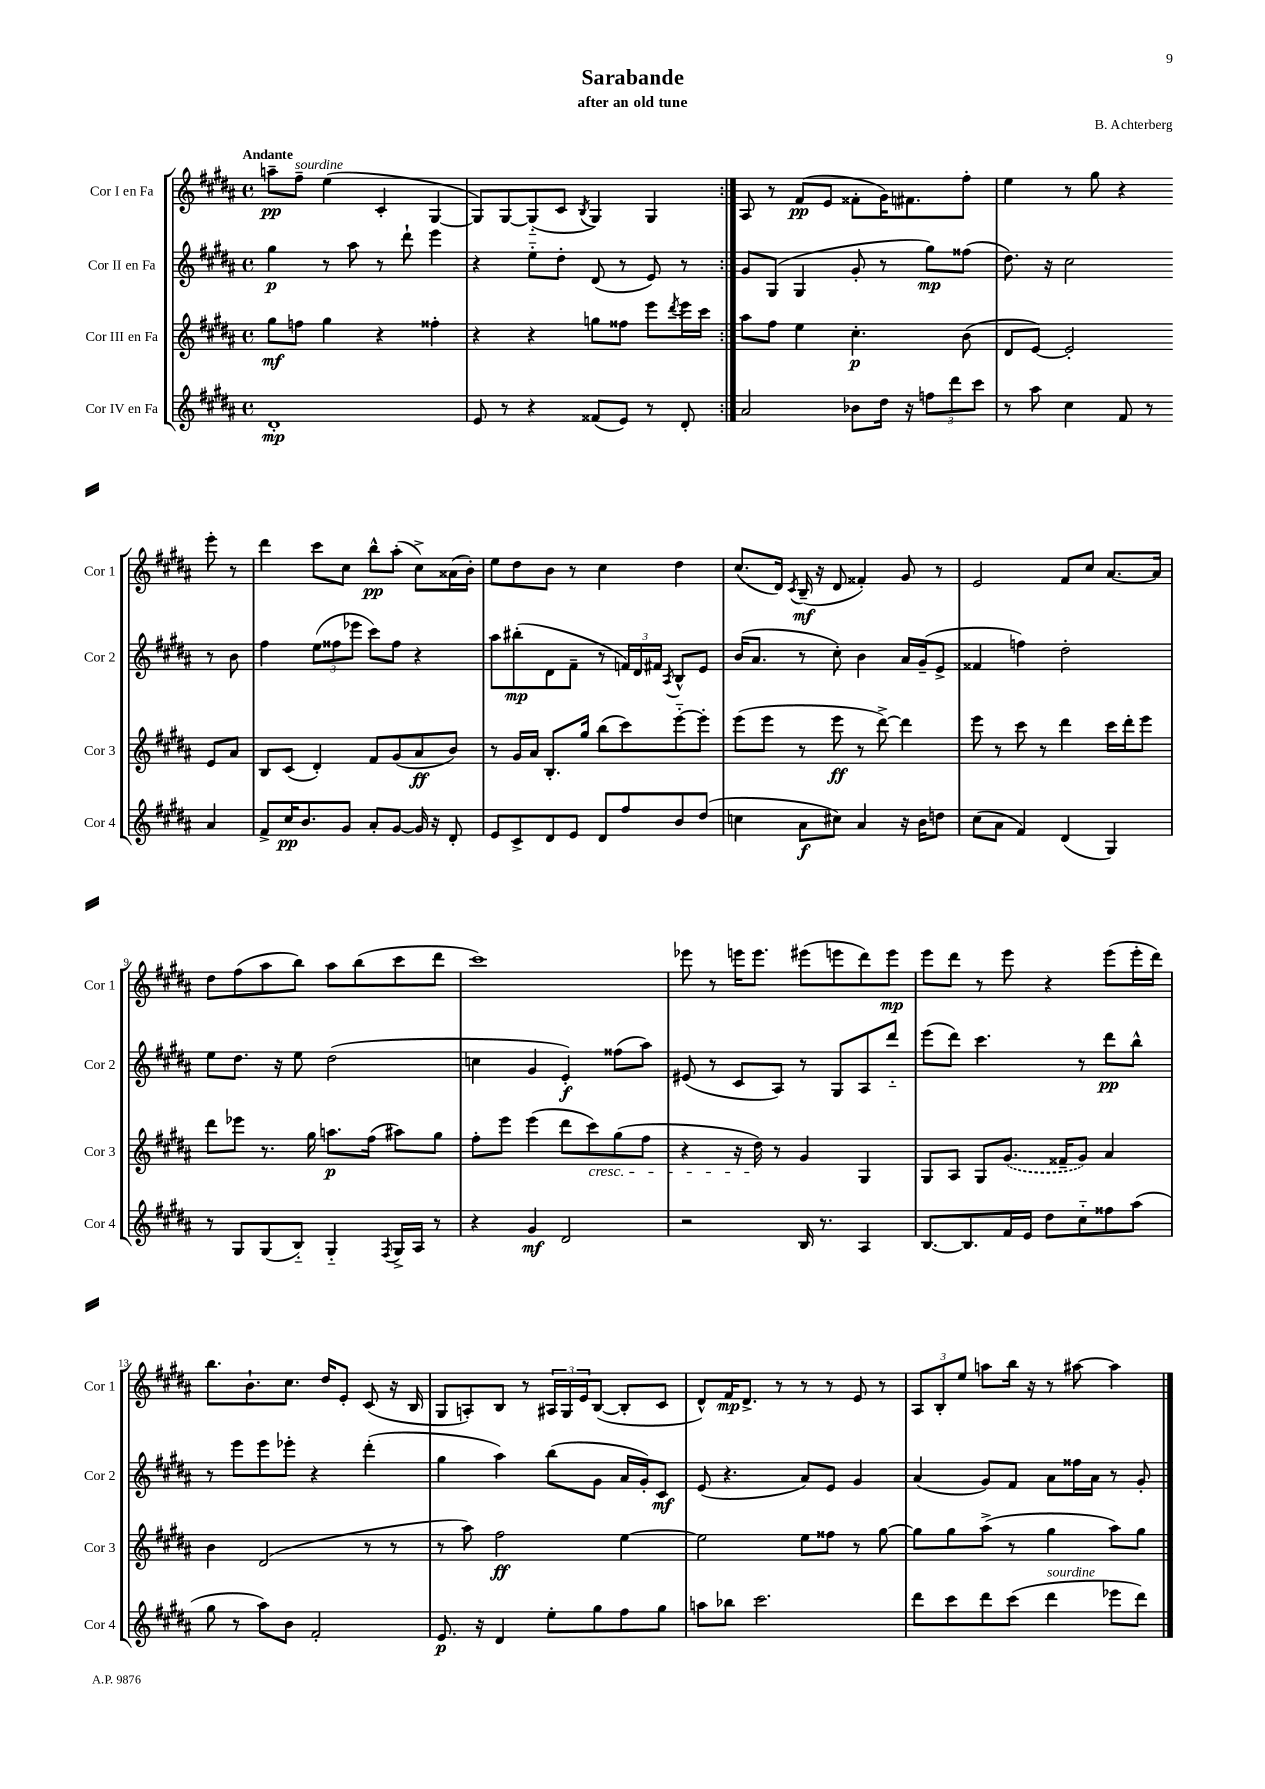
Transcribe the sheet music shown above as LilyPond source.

\header { title = "Sarabande" composer = "B. Achterberg" subtitle = "after an old tune" }
<<
\new StaffGroup <<
\new Staff = "s0" \with { instrumentName = "Cor I en Fa" shortInstrumentName = "Cor 1" } {
    \clef treble \key b \major \defaultTimeSignature \time 4/4 \tempo "Andante"
    \repeat volta 2 { a''8--\pp fis''8--^\markup { \italic "sourdine" } e''4( cis'4-. gis4~ |
    gis8) gis8~ gis8-_( cis'8 \acciaccatura { b8 } gis4) gis4 | }
    ais8 r8 fis'8\pp( e'8 fisis'8-. gis'16) fis'8. fis''8-. |
    e''4 r8 gis''8 r4 e'''8-. r8 |
    dis'''4 cis'''8 cis''8 b''8-^\pp ais''8-.( cis''8->) aisis'16( b'16-.) |
    e''8 dis''8 b'8 r8 cis''4 dis''4 |
    cis''8.( dis'16) \acciaccatura { cis'8 } b16--\mf( r16 dis'8 fisis'4-.) gis'8 r8 |
    e'2 fis'8 cis''8 ais'8.~ ais'16 |
    dis''8 fis''8( ais''8 b''8) ais''8 b''8( cis'''8 dis'''8 |
    cis'''1) |
    ees'''8 r8 e'''16 e'''8. eis'''8( e'''8 dis'''8) e'''8\mp |
    e'''8 dis'''8 r8 e'''8 r4 e'''8( e'''16-. dis'''16) |
    b''8. b'8.-! cis''8. dis''16 e'8-. cis'8( r16 b16 |
    gis8 a8-.) b8 r8 \tuplet 3/2 { ais16 gis16 e'16 } b8~( b8-. cis'8 |
    dis'8-^) fis'16\mp dis'8.-> r8 r8 r8 e'8 r8 |
    \tuplet 3/2 { ais8 b8-. e''8 } a''8 b''16 r16 r8 ais''8~ ais''4 \bar "|." |
}
\new Staff = "s1" \with { instrumentName = "Cor II en Fa" shortInstrumentName = "Cor 2" } {
    \clef treble \key b \major \defaultTimeSignature \time 4/4
    \repeat volta 2 { gis''4\p r8 ais''8 r8 dis'''8-! e'''4 |
    r4 e''8-_ dis''8-. dis'8( r8 e'8) r8 | }
    gis'8 gis8( gis4 gis'8-. r8 gis''8\mp) fisis''8( |
    dis''8.) r16 cis''2 r8 b'8 |
    fis''4 \tuplet 3/2 { e''8( fisis''8 ees'''8 } cis'''8) fisis''8 r4 |
    ais''8 bis''8-.\mp( dis'8 fis'8-- r8 \tuplet 3/2 { f'16) dis'16 fis'16 } \acciaccatura { ais8 } b8-^ e'8 |
    b'16( ais'8. r8 cis''8-.) b'4 ais'16 gis'16--( e'8-> |
    fisis'4 f''4) dis''2-. |
    e''8 dis''8. r16 e''8 dis''2( |
    c''4 gis'4 e'4-.\f) fisis''8( ais''8) |
    eis'8( r8 cis'8 ais8) r8 gis8 ais8 dis'''8-_ |
    e'''8( dis'''8) cis'''4. r8 dis'''8\pp b''8-^ |
    r8 e'''8 e'''8 ees'''8-. r4 dis'''4-.( |
    gis''4 ais''4) b''8( gis'8 ais'16 gis'16-.) cis'8\mf |
    e'8( r4. ais'8) e'8 gis'4 |
    ais'4( gis'8) fis'8 ais'8 fisis''16 ais'16 r8 gis'8-. \bar "|." |
}
\new Staff = "s2" \with { instrumentName = "Cor III en Fa" shortInstrumentName = "Cor 3" } {
    \clef treble \key b \major \defaultTimeSignature \time 4/4
    \repeat volta 2 { gis''8\mf f''8 gis''4 r4 fisis''4-. |
    r4 r4 g''8 fisis''8 e'''8 \acciaccatura { dis'''8 } e'''16 cis'''16 | }
    ais''8 fis''8 e''4 cis''4.-.\p b'8( |
    dis'8 e'8~) e'2-. e'8 ais'8 |
    b8 cis'8( dis'4-.) fis'8 gis'8( ais'8\ff b'8) |
    r8 gis'16 ais'16 b8.-. gis''16 b''8( cis'''8) e'''8~-_ e'''8-. |
    e'''8( e'''8 r8 e'''8\ff r8 dis'''8~->) dis'''4 |
    e'''8 r8 cis'''8 r8 dis'''4 cis'''16 dis'''16-. e'''8 |
    dis'''8 ees'''8 r8. gis''16 a''8.\p fis''16( ais''8) gis''8 |
    fis''8-. e'''8 e'''4( dis'''8 cis'''8\cresc) gis''8( fis''8 |
    r4 r16 dis''16\!) r8 gis'4 gis4 |
    gis8 ais8 gis8 \once \slurDashed gis'8.( fisis'16-- gis'8) ais'4 |
    b'4 dis'2( r8 r8 |
    r8 ais''8) fis''2\ff e''4~ |
    e''2 e''8 fisis''8 r8 gis''8~ |
    gis''8 gis''8 ais''8->( r8 gis''4 ais''8) gis''8 \bar "|." |
}
\new Staff = "s3" \with { instrumentName = "Cor IV en Fa" shortInstrumentName = "Cor 4" } {
    \clef treble \key b \major \defaultTimeSignature \time 4/4
    \repeat volta 2 { dis'1-.\mp |
    e'8 r8 r4 fisis'8( e'8) r8 dis'8-. | }
    ais'2 bes'8 dis''16 r16 \tuplet 3/2 { f''8 dis'''8 cis'''8 } |
    r8 ais''8 cis''4 fis'8 r8 ais'4 |
    fis'8-> cis''16\pp b'8. gis'8 ais'8-. gis'8~ gis'16 r16 dis'8-. |
    e'8 cis'8-> dis'8 e'8 dis'8 fis''8 b'8 dis''8( |
    c''4 ais'8\f cis''8) ais'4 r16 b'16 d''8 |
    cis''8( ais'8 fis'4) dis'4( gis4) |
    r8 gis8 gis8( b8-_) gis4-_ \acciaccatura { fis8 } gis16-> ais16 r8 |
    r4 gis'4\mf dis'2 |
    r2 b16 r8. ais4 |
    b8.~ b8. fis'16 e'16 dis''8 cis''8-_ fisis''8 ais''8( |
    gis''8 r8 ais''8) b'8 fis'2-. |
    e'8.\p r16 dis'4 e''8-. gis''8 fis''8 gis''8 |
    a''8 bes''8 cis'''2. |
    dis'''8 cis'''8 dis'''8 cis'''8( dis'''4^\markup { \italic "sourdine" } ees'''8 dis'''8) \bar "|." |
}
>>
>>
